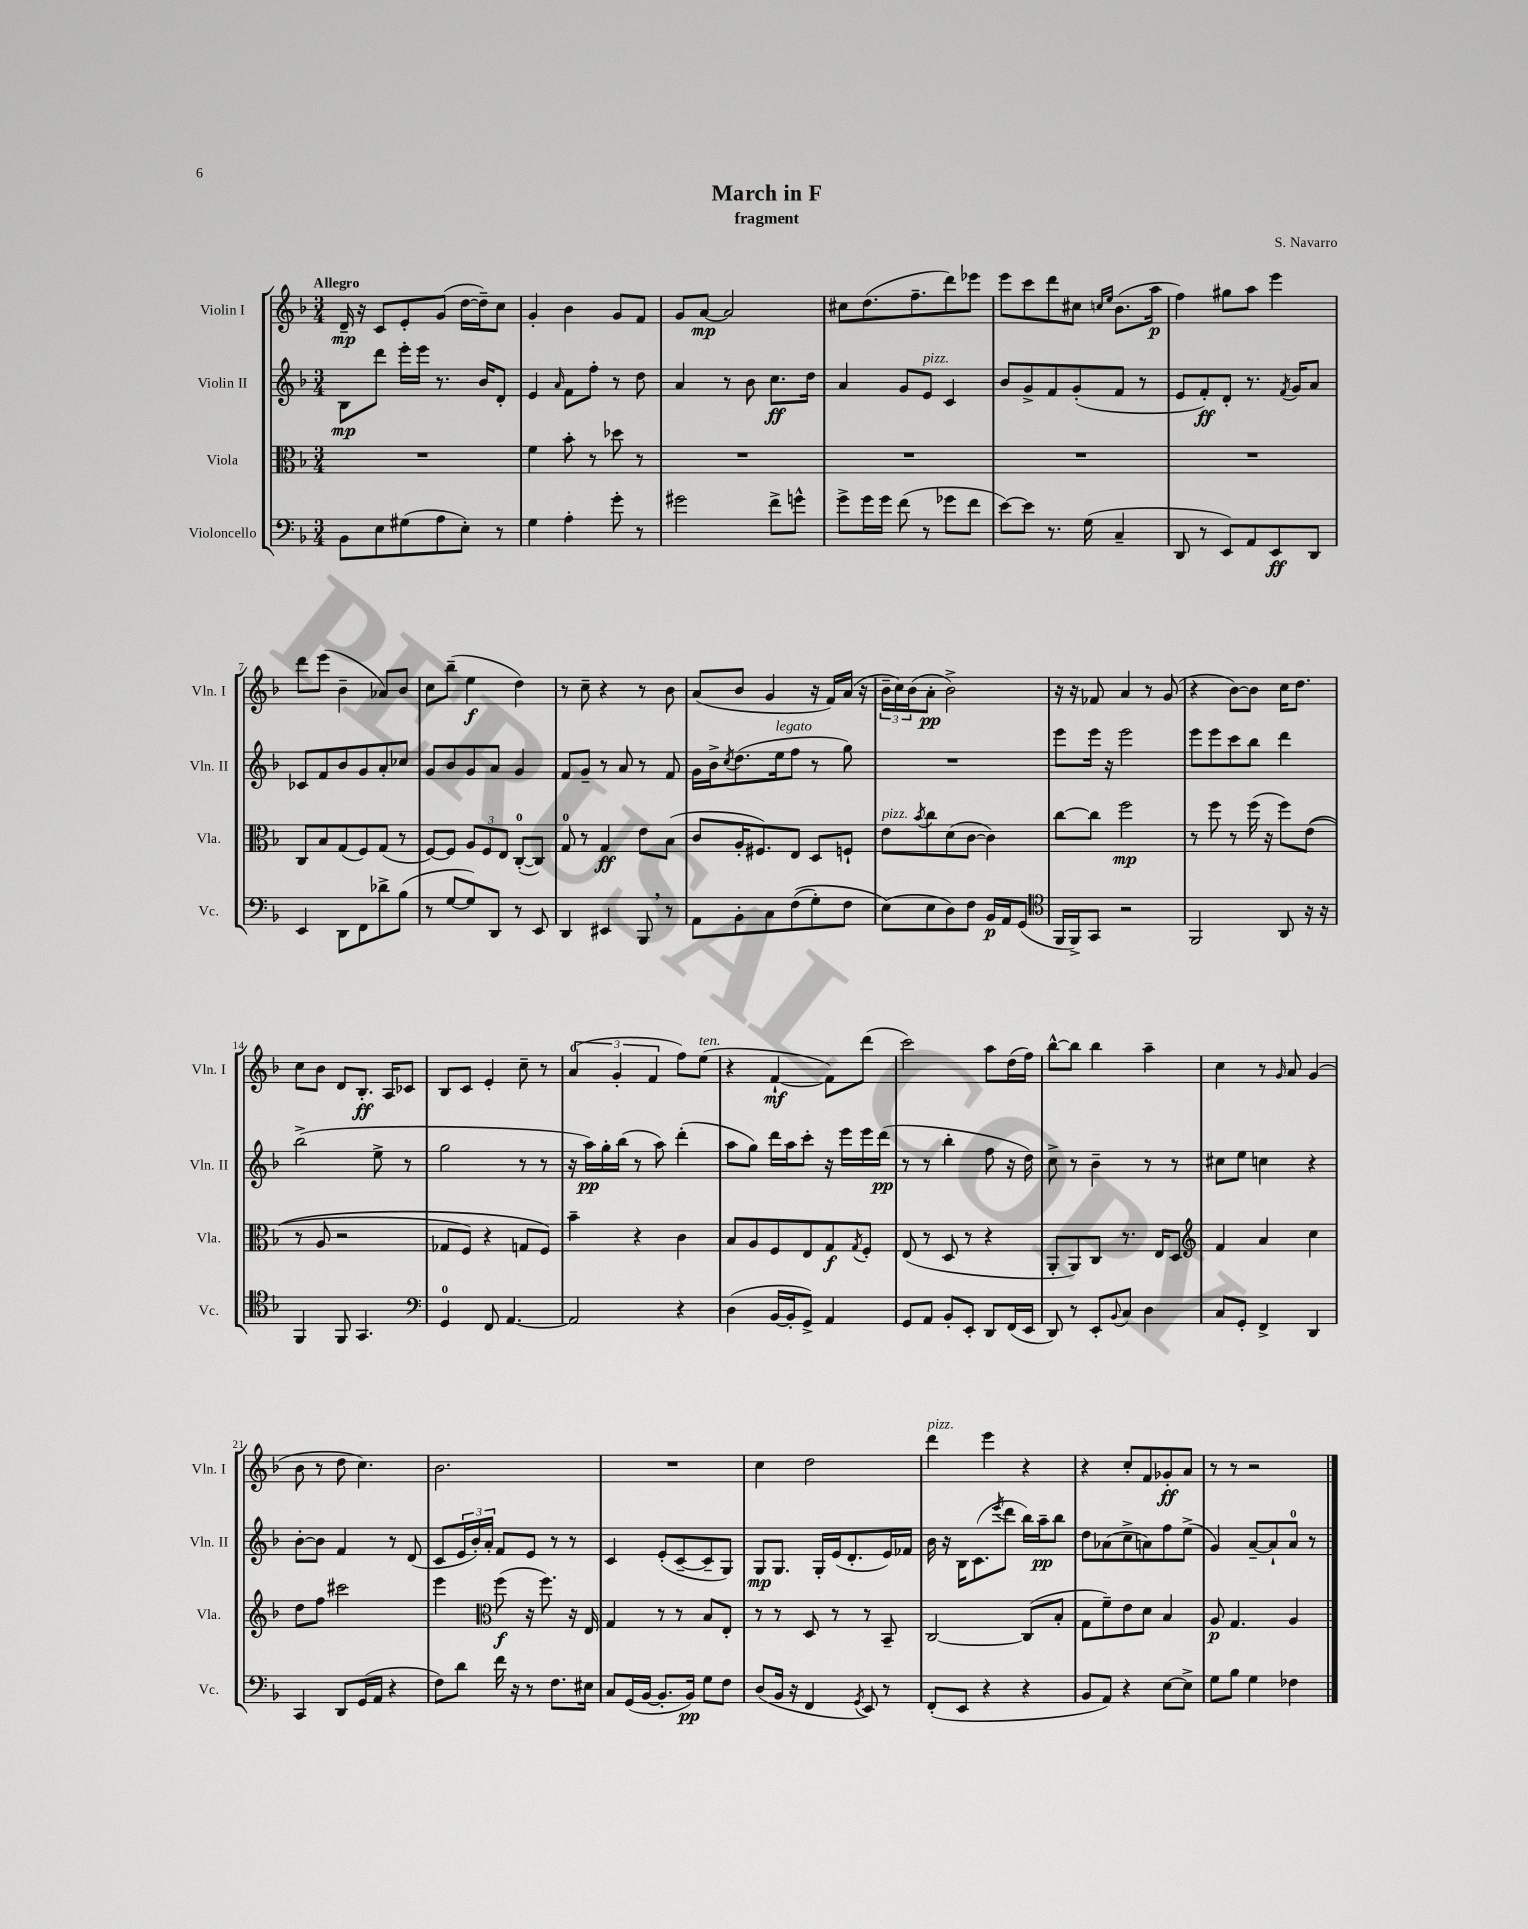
\header { title = "March in F" composer = "S. Navarro" subtitle = "fragment" }
<<
\new StaffGroup <<
\new Staff = "s0" \with { instrumentName = "Violin I" shortInstrumentName = "Vln. I" } {
    \clef treble \key f \major \numericTimeSignature \time 3/4 \tempo "Allegro"
    d'16--\mp r16 c'8 e'8-. g'8( d''16~ d''16--) c''8 |
    g'4-. bes'4 g'8 f'8 |
    g'8 a'8~\mp a'2 |
    cis''8 d''8.( f''8.-- d'''8) ees'''8 |
    e'''8 c'''8 d'''8 cis''8 \grace { c''16 e''16 } bes'8.( a''16\p |
    f''4) gis''8 a''8 e'''4 |
    d'''8 e'''8( bes'4-- aes'8) bes'8 |
    c''8 bes''8--( e''4\f d''4) |
    r8 c''8-- r4 r8 bes'8 |
    a'8( bes'8 g'4 r16 f'16) a'16( r16 |
    \tuplet 3/2 { bes'16-- c''16) bes'16( } a'8-.\pp bes'2->) |
    r16 r16 fes'8 a'4 r8 g'8( |
    r4 bes'8~) bes'8 c''16 d''8. |
    c''8 bes'8 d'8 bes8.-.\ff a16 ces'8 |
    bes8 c'8 e'4-. c''8-- r8 |
    \tuplet 3/2 { a'4-0( g'4-. f'4 } f''8) e''8^\markup { \italic "ten." }( |
    r4 f'4~-!\mf f'8) d'''8( |
    c'''2) a''8 d''16( f''16) |
    bes''8~-^ bes''8 bes''4 a''4-- |
    c''4 r8 \grace { g'16 } a'8 g'4( |
    bes'8 r8 d''8 c''4.) |
    bes'2. |
    R2. |
    c''4 d''2 |
    d'''4^\markup { \italic "pizz." } e'''4 r4 |
    r4 c''8-. f'8 ges'8-.\ff a'8 |
    r8 r8 r2 \bar "|." |
}
\new Staff = "s1" \with { instrumentName = "Violin II" shortInstrumentName = "Vln. II" } {
    \clef treble \key f \major \numericTimeSignature \time 3/4
    bes8\mp d'''8 e'''16-. e'''16 r8. bes'16 d'8-. |
    e'4 \grace { a'16 } f'8 f''8-. r8 d''8 |
    a'4 r8 bes'8 c''8.\ff d''16 |
    a'4 g'8 e'8^\markup { \italic "pizz." } c'4 |
    bes'8 g'8-> f'8 g'8-.( f'8 r8 |
    e'8 f'8-.\ff) d'8-. r8. \acciaccatura { f'8 } g'16 a'8 |
    ces'8 f'8 bes'8 g'8 a'8-. ces''8 |
    g'8 bes'8 g'8 a'8 g'4 |
    f'8 g'8-- r8 a'8 r8 f'8 |
    g'16 bes'16-> \acciaccatura { c''8 } d''8.( e''16^\markup { \italic "legato" } f''8 r8 g''8) |
    R2. |
    e'''8 e'''16 r16 e'''2 |
    e'''8 e'''8 c'''8 bes''8 d'''4 |
    bes''2->( e''8-> r8 |
    g''2 r8 r8 |
    r16 a''16\pp) g''16-. bes''16( r8 a''8) d'''4-.( |
    a''8 g''8) d'''16 a''16 c'''8-. r16 e'''16 e'''16 d'''16\pp( |
    r8 r8 bes''4-. f''8 r16 d''16) |
    c''8-> r8 bes'4-- r8 r8 |
    cis''8 e''8 c''4 r4 |
    bes'8~-. bes'8 f'4 r8 d'8( |
    c'8 \tuplet 3/2 { e'16 bes'16-.) a'16-. } f'8 e'8 r8 r8 |
    c'4 e'8-.( c'8~-- c'8-- g8) |
    g8\mp g8. g16-. e'16( d'8.-. e'16) fes'16 |
    bes'16 r16 bes16 c'8.( \acciaccatura { e'''8 } d'''8 bes''16) a''16--\pp bes''8 |
    d''8 aes'8( c''8-> a'8) f''8 e''8->( |
    g'4) a'8~-- a'8-! a'8-0 r8 \bar "|." |
}
\new Staff = "s2" \with { instrumentName = "Viola" shortInstrumentName = "Vla." } {
    \clef alto \key f \major \numericTimeSignature \time 3/4
    R2. |
    f'4 bes'8-. r8 des''8 r8 |
    R2. |
    R2. |
    R2. |
    R2. |
    c8 bes8 g8( f8) g8( r8 |
    f8~) f8 \tuplet 3/2 { a8 f8 e8 } c8-0~-.( c8) |
    g8-0 r8 g4\ff e'8 bes8( |
    c'8 a16-. fis8.) e8 d8 f8-! |
    e'8^\markup { \italic "pizz." } \acciaccatura { bes'8 } c''8 d'8( c'8~ c'4) |
    c''8~ c''8 f''2\mp |
    r8 f''8 r8 f''16( r16 f''8) e'8(\( |
    r8 a8 r2 |
    ges8 f8) r4 g8 f8\) |
    bes'4-- r4 c'4 |
    bes8 a8 f8 e8 g8\f \acciaccatura { g8 } f8-. |
    e8( r8 d8 r8 r4 |
    a,8-. a,8) c8 r8. e16 d8 |
    \clef treble f'4 a'4 c''4 |
    d''8 f''8 cis'''2 |
    e'''4 \clef alto f''8\f( r16 f''8.) r16 e16 |
    g4 r8 r8 bes8 e8-. |
    r8 r8 d8 r8 r8 bes,8-- |
    c2~ c8( bes8-. |
    g8 f'8--) e'8 d'8 bes4 |
    a8\p g4. a4 \bar "|." |
}
\new Staff = "s3" \with { instrumentName = "Violoncello" shortInstrumentName = "Vc." } {
    \clef bass \key f \major \numericTimeSignature \time 3/4
    bes,8 e8 gis8( a8 e8-.) r8 |
    g4 a4-. g'8-. r8 |
    gis'2 f'8-> g'8-^ |
    g'8-> g'16 g'16 f'8( r8 ges'8 f'8 |
    e'8~) e'8 r8. g16( c4-- |
    d,8 r8 e,8) a,8 e,8\ff d,8 |
    e,4 d,8 f,8 des'8-> bes8( |
    r8 g8~ g8) d,8 r8 e,8 |
    d,4 eis,4 bes,,8 \breathe r8 |
    a,8 bes,8-. c8 f8(\( g8-.) f8 |
    e8(\) e8 d8) f8 bes,16\p a,16 g,8( |
    \clef tenor f,16 f,16->) g,8 r2 |
    f,2 a,8 r16 r16 |
    f,4 f,8 g,4. |
    \clef bass g,4-0 f,8 a,4.~ |
    a,2 r4 |
    d4( bes,16~ bes,16-. g,8->) a,4 |
    g,8 a,8 bes,8-. e,8-. d,8 f,16( e,16 |
    d,8) r8 e,8-. \appoggiatura { bes,8 } c8 d4 |
    c8 g,8-. f,4-> d,4 |
    c,4 d,8 g,16( a,16 r4 |
    f8) d'8 f'16 r16 r8 f8. eis16 |
    c8 g,16( bes,16~ bes,8.-. bes,16\pp) g8 f8 |
    d8( bes,16 r16 f,4 \acciaccatura { g,8 } e,8) r8 |
    f,8-.( e,8 r4 r4 |
    bes,8 a,8) r4 e8~ e8-> |
    g8 bes8 g4 fes4 \bar "|." |
}
>>
>>
